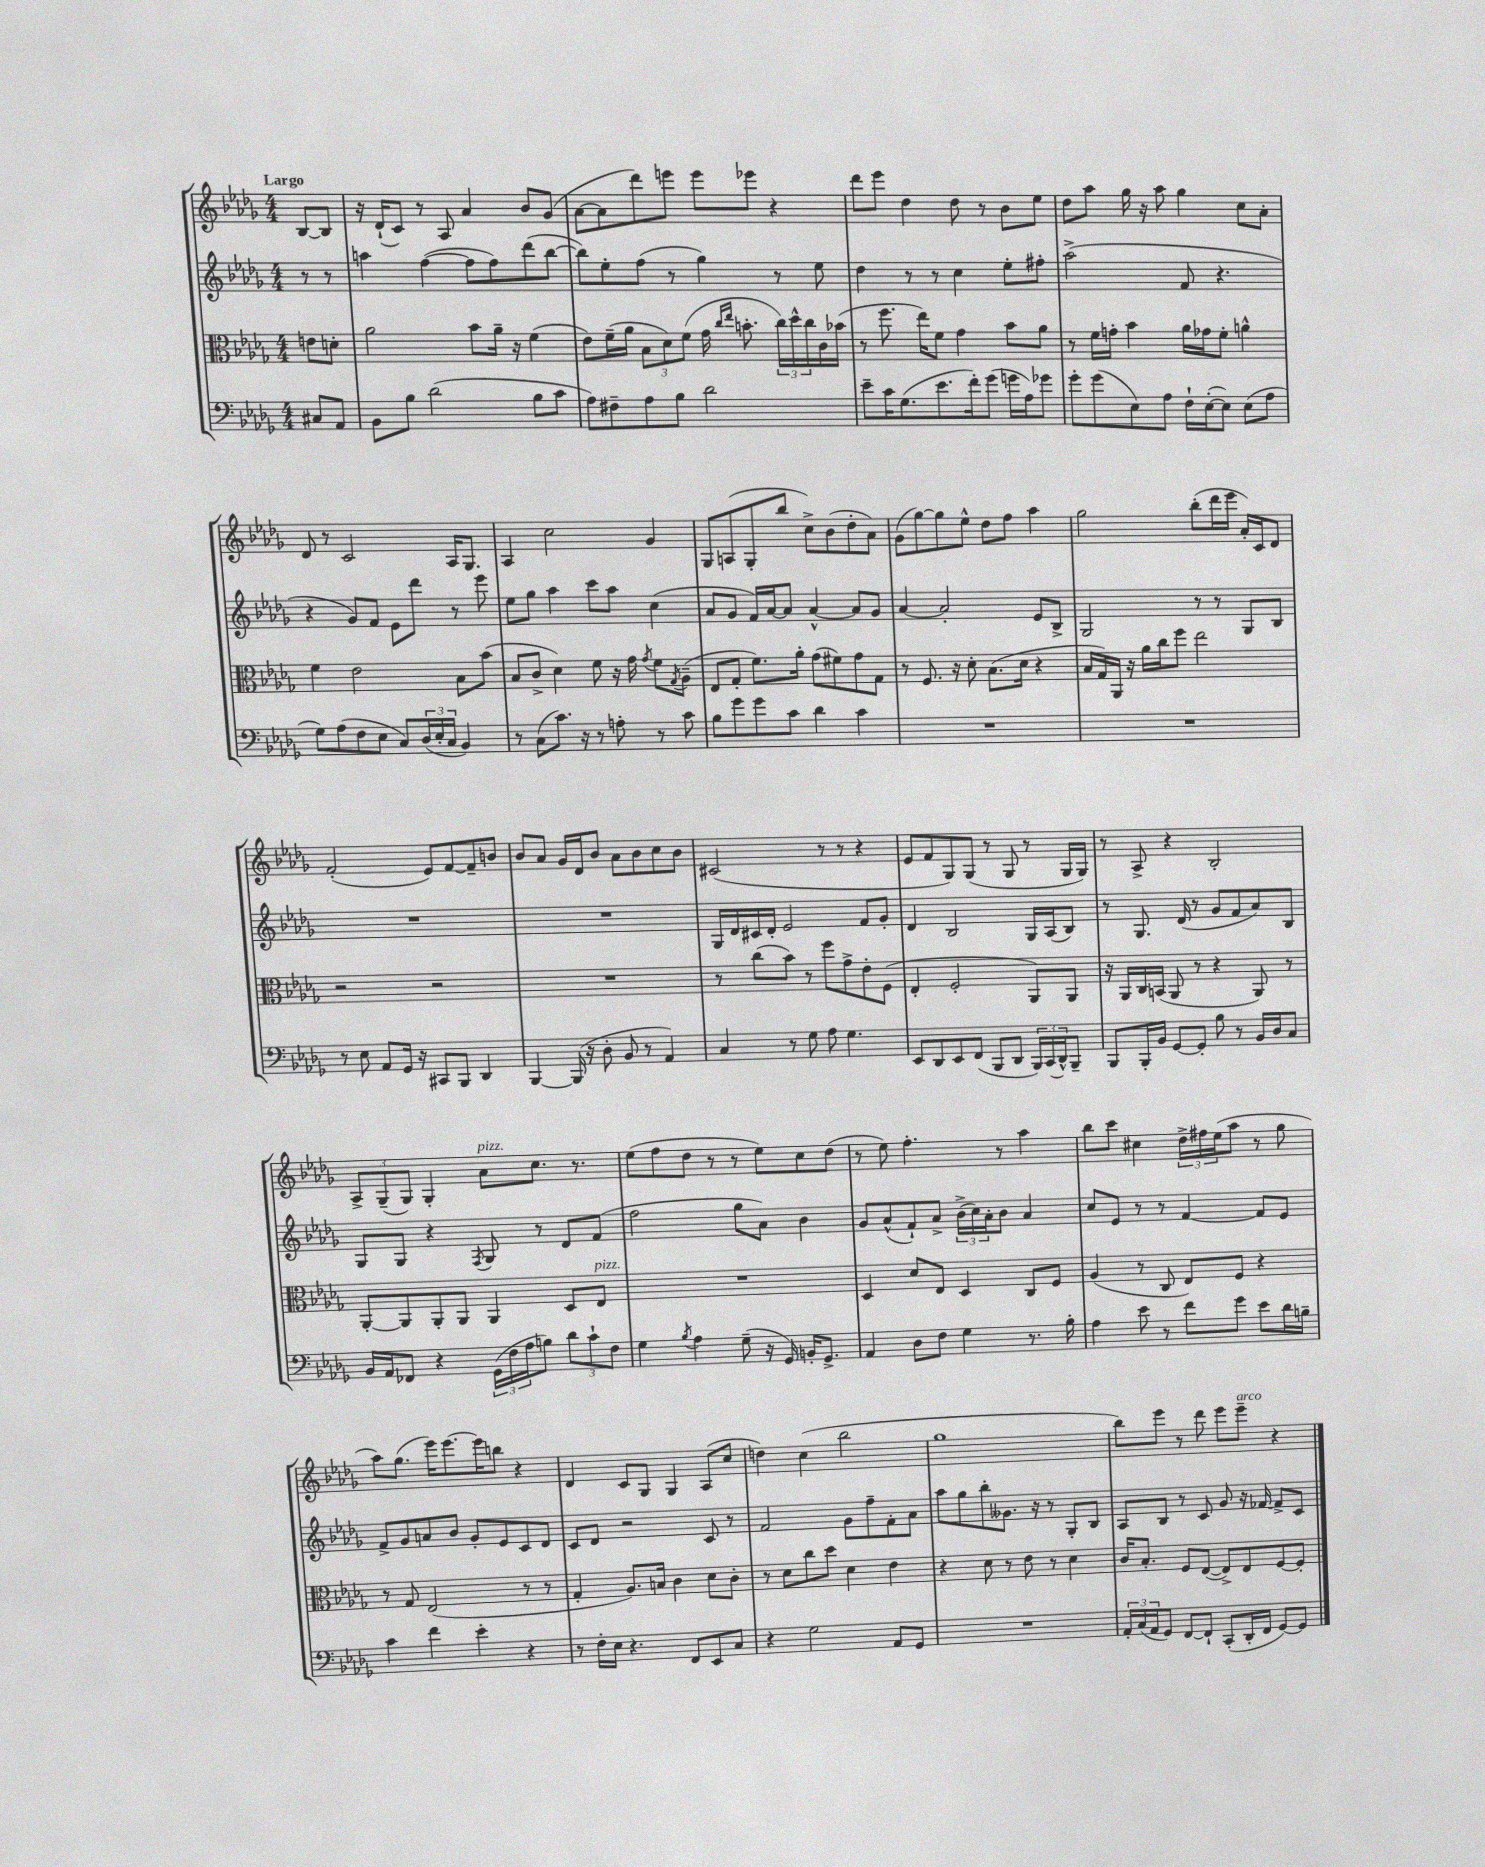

**kern	**kern	**kern	**kern
*staff4	*staff3	*staff2	*staff1
*clefF4	*clefC3	*clefG2	*clefG2
*k[b-e-a-d-g-]	*k[b-e-a-d-g-]	*k[b-e-a-d-g-]	*k[b-e-a-d-g-]
*M4/4	*M4/4	*M4/4	*M4/4
8C#/L	8e\L	8r	[8B-/L
8AA-/J	8d'\J	8r	8B-/]J
=	=	=	=
8BB-\L	2a-\	4aa\	16r
.	.	.	(16d-`/LK
8B-\J	.	.	8c/J)
(2d-\	.	([4ff\	8r
.	.	.	8A-/
.	8b-\L	8ff\]L	4a-/
.	16a-~\Jk	8ff\)	.
.	16r	.	.
8B-\L	(4f\	(8ddd-\	8b-/L
8c\J	.	[8bb-\J	(8g-/J
=	=	=	=
8A-\L)	8e-\L)	8bb-\]L)	[8a-\L
8F#~\	(16f~\L	8ee-'\	8a-\]
.	16a-\JJ	.	.
8A-\	12B-\L	(8ff\J	8ddd-\)
.	12d-\)	.	.
8B-\J	.	8r	8eee\J
.	(12f\J	.	.
2d-\	16g-\	4gg-\)	8eee\L
.	16qqcc/LL	.	.
.	16qqee-/JJ	.	.
.	8.b'\	.	.
.	.	.	8eee-\J
.	24cc\LL)	8r	4r
.	24dd-^^\	.	.
.	24cc\	.	.
.	16c\	8ee-\	.
.	(16b-\JJ	.	.
=	=	=	=
8e-~\L	8r	4dd-\	8ddd-\L
16c\K	8.ff\	.	8eee-\J
(8.G-\	.	.	.
.	.	8r	4dd-\
.	16ee-\LK)	.	.
8.e-\	8f\J	8r	.
.	4g-\	4cc\	8dd-\
16f'\k)	.	.	.
(8g-\J	.	.	8r
16g\LL	8b-\L	8ee-'\L	8b-\L
16A-\J)	.	.	.
8g-\J	8a-\J	8ff#'\J	8ee-\J
=	=	=	=
8g-'\L	8r	(2aa-^\	8dd-\L
(8g-\	16f\LL	.	8aa-\J
.	16g'\JJ	.	.
8E-\)	4b-\	.	16gg-\
.	.	.	16r
8A-\J	.	.	8aa-\
16F`\LL	16a-\LL	8f/	4gg-\
([16E-'\J	16g-\J	.	.
8E-\]J)	8f'\J	4.r	.
(8E-\L	4a^^\	.	8cc\L
8A-\J	.	.	8a-'\J
=	=	=	=
8G-\L)	4f\	4r	8d-/
(8A-\	.	.	8r
8F\	2e-\	8g-/L)	2c/
8E-\J	.	8f/J	.
8C/L)	.	8e-\L	.
(24D-/L	.	8ddd-\J	.
24E-'/	.	.	.
24C/JJ	.	.	.
4BB-/)	8B-\L	8r	16A-/LK
.	.	.	8.G-/J
.	(8b-\J	8eee-\	.
=	=	=	=
8r	8B-/L	8ee-\L	4A-/
(8C\L	8c^/J	8gg-\J	.
8.c\J)	4d-\)	4aa-\	2cc\
16r	.	.	.
8r	8f\	8ccc\L	.
8A'\	16r	8aa-\J	.
.	16g-\	.	.
.	8qg-/	.	.
8r	8f\L	(4cc\	4g-/
.	8qG-/	.	.
8c\	(8A-~\J	.	.
=	=	=	=
8B-\L	8E-/L	8a-/L	8G-/L
8g-\	8G-'/J	8g-/J	(8A/
8g-\	8.f\L)	16f/LL)	8G-'/
.	.	[16a-/J	.
8c\J	.	8a-/]J	8bb-/J
.	16a-'\Jk	.	.
4d-\	(8g-\L	[4a-^^/	8cc^\L)
.	8f#\)	.	(8b-\
4c\	8g-\	8a-/]L	8dd-'\
.	8G-\J	8g-/J	8a-\J)
=	=	=	=
1r	8r	[4a-/	(8g-\L
.	8.F/	.	[8gg-\)
.	.	2a-'/]	8gg-\]
.	16r	.	.
.	8d-'\	.	8ee-^^\J
.	(8.B-\L	.	8dd-\L
.	.	.	8ff\J
.	16d-\Jk	.	.
.	4r	8e-/L	4aa-\
.	.	8B-^/J	.
=	=	=	=
1r	16B-/LL	2G-/	2gg-\
.	16G-/)	.	.
.	16AA-/JJ	.	.
.	16r	.	.
.	16a-\LL	.	.
.	16cc\J	.	.
.	8ff\J	.	.
.	2ee-\	8r	(8bb-'\L
.	.	8r	16ddd-\L
.	.	.	16eee-\JJ
.	.	8G-/L	16a-'/LL)
.	.	.	16c/J
.	.	8B-/J	8d-/J
=	=	=	=
8r	2r	1r	(2f'/
8E-\	.	.	.
8AA-/L	.	.	.
16GG-/Jk	.	.	.
16r	.	.	.
8CC#/L	2r	.	8e-/L)
8BBB-/J	.	.	[8f/
4DD-/	.	.	8f~/]
.	.	.	8b/J
=	=	=	=
[4BBB-/	1r	1r	8b-/L
.	.	.	8a-/J
(16BBB-/]	.	.	16g-/LL
16r	.	.	16d-/J
8D-'\	.	.	8b-/J
8BB-/	.	.	8a-\L
8r	.	.	8b-\
4AA-/)	.	.	8cc\
.	.	.	8b-\J
=	=	=	=
4C/	8r	16G-/LL	(2c#/
.	.	16d-/	.
.	(8cc\L	16c#/	.
.	.	16d-'/JJ	.
8r	8b-\J)	2e-/	.
8G-\	8r	.	.
8A-\	8ff\L	.	8r
4.G-\	8g-^\	.	8r
.	8e-'\	8f/L	4r
.	(8F\J	8g-'/J	.
=	=	=	=
8EE-/L	4E-'/	4d-/	8e-/L
8DD-/	.	.	8f/
8EE-/	2F'/	2B-/	8G-/)
(8FF/J	.	.	(8G-/J
8BBB-/L	.	.	8r
8DD-/J	.	.	8G-/
24BBB-/LL)	8AA-/L)	16G-/LL	8r
(24CC/	.	.	.
.	.	(16A-/J	.
24DD-^^/J)	.	.	.
8BBB-~/J	8AA-/J	8B-/J)	16G-/LL
.	.	.	16G-/JJ)
=	=	=	=
8BBB-/L	16r	8r	8r
.	16AA-/LL	.	.
16BBB-'/L	16C/	8.G-/	8A-^/
16BB-/JJ	(16BB/JJ	.	.
[8GG-/L	8AA-/	.	4r
.	.	(16d-/	.
8GG-'/]J	8r	8r	.
8B-\	4r	8g-/L	2B-'/
8r	.	8f/	.
16BB-/LL	8AA-/)	8a-/)	.
16D-/J	.	.	.
8C/J	8r	8B-/J	.
=	=	=	=
16BB-/LL	[8AA-'/L	8G-/L	12A-^/L
16AA-/J	.	.	.
.	.	.	(12G-~/
8FF-/J	8AA-/]	8G-/J	.
.	.	.	12G-/J)
4r	8AA-'/	4r	4G-'/
.	8AA-/J	.	.
.	.	8qF/	.
(24GG-\LL	4AA-/	8G-/	8a-\L
24F\	.	.	.
24A-\J	.	.	.
8B\J)	.	8r	8.cc\J
12d-\L	8D-/L	8d-/L	.
.	.	.	8.r
12c`\	.	.	.
.	8E-/J	(8f/J	.
12F\J	.	.	.
=	=	=	=
4G-\	1r	2ff\	(8ee-\L
.	.	.	8ff\
8qB-/	.	.	.
4A-\	.	.	8dd-\J
.	.	.	8r
(8G-~\	.	8gg-\L	8r
16r	.	8a-\J)	8ee-\L)
16GG-/)	.	.	.
16BB'/LK	.	4b-\	8cc\
8.GG-^/J	.	.	.
.	.	.	(8dd-\J
=	=	=	=
4AA-/	4D-/	8g-/L	8r
.	.	(8a-^^/	8ee-\)
8D-\L	8d-/L	8f`/)	4.ff'\
8F\J	8E-/J	8a-^/J	.
4G-\	4D-/	(24b-^\LL	.
.	.	24cc\)	.
.	.	24a-'\J	.
.	.	8b-\J	8r
8.r	8C/L	4a-/	4aa-\
.	8F/J	.	.
16B-'\	.	.	.
=	=	=	=
4A-\	(4A-/	8cc/L	8bb-\L
.	.	8e-/J	8ccc\J
8e-\	8r	8r	4cc#\
8r	8C/	8r	.
8f\L	8E-/L)	[4f/	24dd-^\LL
.	.	.	24ff#\
.	.	.	(24ee-\J
8g-\J	8F/J	.	8aa-\J
8e-\L	4r	8f/]L	8r
16d-\L	.	8e-/J	8gg-\
16B~\JJ	.	.	.
=	=	=	=
4c\	8r	8f^/L	8aa-\L)
.	8G-/	8g-/	(8.gg-\J
4f\	(2E-/	8a/	.
.	.	.	16eee-\LK)
.	.	8b-/J	[8.eee-\
4e-'\	.	8g-'/L	.
.	.	.	16eee-\]K
.	.	8e-/	8bb\J
4r	8r	8c/	4r
.	8r	8d-/J	.
=	=	=	=
8r	4G-'/	8c/L	4d-/
16F'\LL	.	8d-/J	.
16E-\JJ	.	.	.
4.r	8.A-/L)	2r	8c/L
.	.	.	8G-/J
.	16B/Jk	.	.
.	4c\	.	4G-/
8FF/L	.	.	.
8EE-/	8d-\L	8c/	(8A-/L
8C/J	8c'\J	8r	8cc/J
=	=	=	=
4r	8r	2f/	4dd\)
.	8d-\L	.	.
2G-\	8cc\	.	(4cc\
.	8dd-\J	.	.
.	4d-\	8g-\L	2bb-\
.	.	8ff~\	.
8AA-/L	4e-\	8f'\	.
8GG-/J	.	8a-\J	.
=	=	=	=
1r	4r	8aa-\L	1gg-
.	.	8gg-\	.
.	8d-\	8bb-'\	.
.	8r	8.g--\J	.
.	8e-\	.	.
.	.	16r	.
.	8r	8r	.
.	4d-\	8G-'/L	.
.	.	8B-/J	.
=	=	=	=
24AA-'/LL	16c/LK	8A-/L	8bb-\L)
(24C/	.	.	.
.	8.B-'/J	.	.
24AA-/J	.	.	.
8GG-/J)	.	8B-/J	8eee-\J
[8FF/L	8F/L	8r	8r
8FF`/]J	([8E-/J	8c/	8ddd-\
(8CC'/L	8E-^/]L)	8g-/	8eee-\L
16DD-'/L	8E-/	16r	8eee-~\J
16FF/JJ	.	[16f-/	.
[8GG-/L)	[8F/	8f-^/]L	4r
8GG-/]J	8F'/]J	8c/J	.
==	==	==	==
*-	*-	*-	*-
